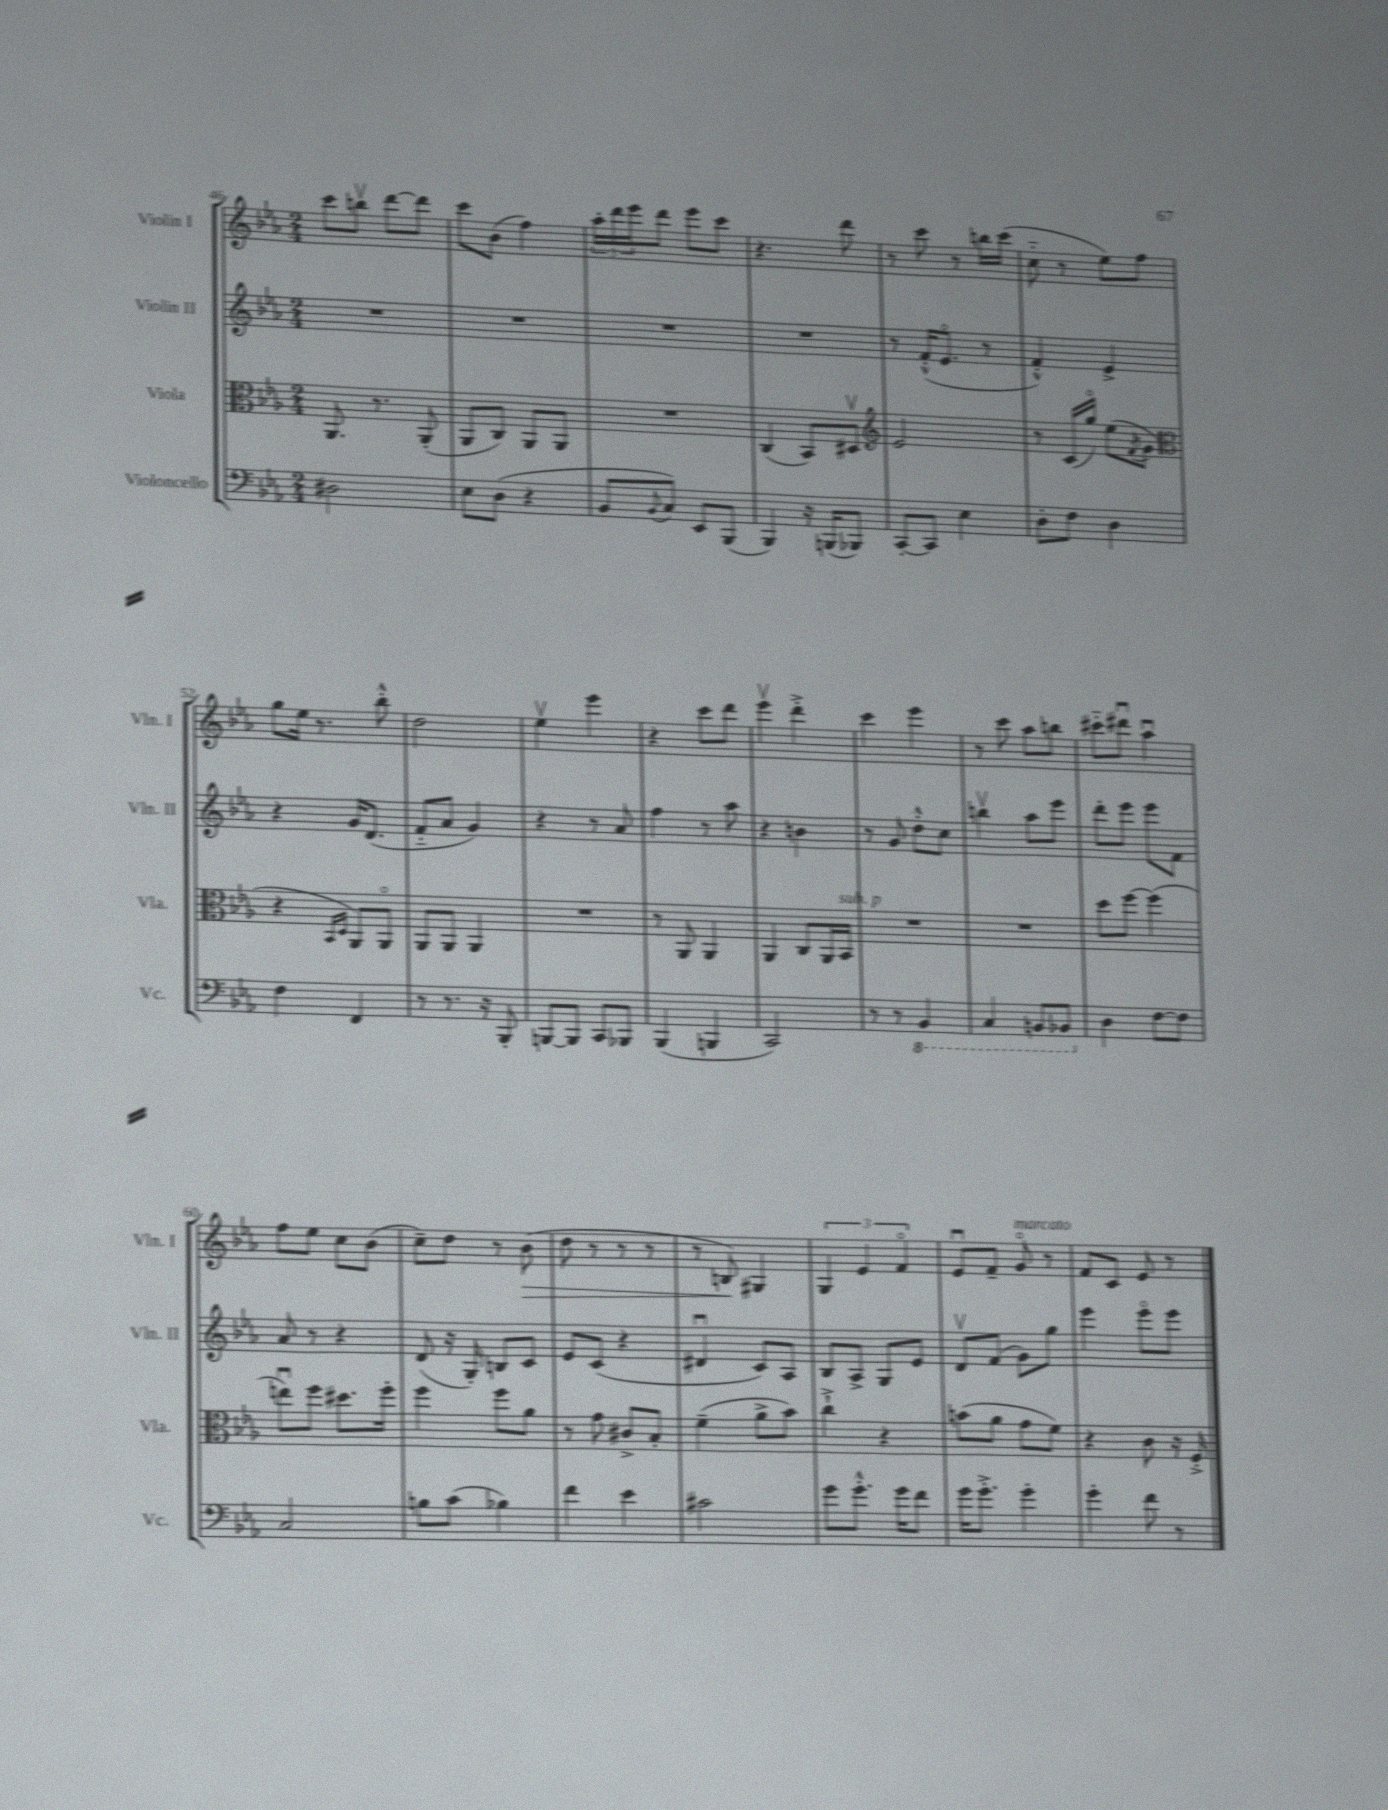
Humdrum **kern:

**kern	**kern	**kern	**kern	**dynam
*part4	*part3	*part2	*part1	*part1
*staff4	*staff3	*staff2	*staff1	*staff1
*I"Violoncello	*I"Viola	*I"Violin II	*I"Violin I	*
*I'Vc.	*I'Vla.	*I'Vln. II	*I'Vln. I	*
*clefF4	*clefC3	*clefG2	*clefG2	*
*k[b-e-a-]	*k[b-e-a-]	*k[b-e-a-]	*k[b-e-a-]	*
*M2/4	*M2/4	*M2/4	*M2/4	*
=46	=46	=46	=46	=46
2D#X\	8.AA-/	2r	8ccc\L	.
.	.	.	8bbnv\J	.
.	8.r	.	.	.
.	.	.	[8ddd\L	.
.	(8AA-'/	.	8ddd\J]	.
=47	=47	=47	=47	=47
8E-\L	8AA-/L	2r	8ccc\L	.
(8D\J	8C/J)	.	(8b-\J	.
4r	8AA-/L	.	4ff\)	.
.	8AA-/J	.	.	.
=48	=48	=48	=48	=48
8BB-/L	2r	2r	24aa-'\LL	.
.	.	.	24ddd\	.
.	.	.	24eee-\J	.
8qqBB-/	.	.	.	.
8C/J)	.	.	8ddd\J	.
8EE-/L	.	.	8eee-\L	.
(8BBB-/J	.	.	8ccc\J	.
=49	=49	=49	=49	=49
4BBB-/)	(4C/	2r	4.r	.
16r	8BB-/L)	.	.	.
(16BBBn/KL	.	.	.	.
8BBB-X/J)	8D#Xv/J	.	8ddd\	.
=50	=50	=50	=50	=50
*	*clefG2	*	*	*
[8CC'/L	2e-/	8r	8r	.
8CC/J]	.	(16f'^^/KL	8ccc\	.
.	.	8.e-/J	.	.
4E-\	.	.	8r	.
.	.	8r	16bbn\LL	.
.	.	.	(16ccc\JJ	.
=51	=51	=51	=51	=51
8D'\L	8r	4f'^^/)	8cc\	.
8F\J	(16c/LL	.	8r	.
.	16gg/JJ)	.	.	.
4D\	(8ee-\L	4e-^/	8ee-\L)	.
.	8qf/	.	.	.
.	8g\J	.	8ff\J	.
!!LO:LB:g=z
=52	=52	=52	=52	=52
*	*clefC3	*	*	*
4F\	4r	4r	8gg\L	.
.	.	.	16ee-\Jk	.
.	.	.	8.r	.
.	16qqBB-/LL	.	.	.
.	16qqD/JJ	.	.	.
4FF/	8AA-/L)	16g/KL	.	.
.	.	(8.d/J	.	.
.	8AA-/J	.	8bb-'^^\	.
=53	=53	=53	=53	=53
8r	8AA-/L	8f/L	2dd\	.
8.r	8AA-/J	8a-/J	.	.
.	4AA-/	4g/)	.	.
16r	.	.	.	.
8BBB-'/	.	.	.	.
=54	=54	=54	=54	=54
[8BBBn/L	2r	4r	4ee-v\	.
8BBB/J]	.	.	.	.
8CC/L	.	8r	4eee-\	.
8BBB-X/J	.	8a-/	.	.
=55	=55	=55	=55	=55
(4BBB-/	8r	4ff\	4r	.
.	8AA-/	.	.	.
4BBBn/	4AA-/	8r	8ccc\L	.
.	.	8aa-\	8ddd\J	.
=56	=56	=56	=56	=56
2CC/)	4AA-/	4r	4eee-v\	.
.	8C/L	4bn\	4ddd'^\	.
.	16AA-/L	.	.	.
!	!LO:TX:a:i:t=sub. p	!	!	!
.	16BB-/JJ	.	.	.
=57	=57	=57	=57	=57
8r	2r	8r	4ccc\	.
8r	.	8g/	.	.
*8ba	*	*	*	*
4BBB-/	.	8dd'^^\L	4eee-\	.
.	.	8cc\J	.	.
=58	=58	=58	=58	=58
4CC/	2r	4bbnv\	8r	.
.	.	.	8ccc\	.
8BBBn/L	.	8aa-\L	8aa-\L	.
8BBB-X/J	.	8eee-\J	8bbn\J	.
=59	=59	=59	=59	=59
*X8ba	*	*	*	*
4D\	8dd\L	8ddd'\L	8ccc#X\L	.
.	[8ff\J	8eee-\J	8ddd#Xu\J	.
[8F\L	(4ff\]	8eee-\L	4aa-u\	.
8F\J]	.	8f\J	.	.
!!LO:LB:g=z
=60	=60	=60	=60	=60
2C/	8eenu\L)	8a-/	8ff\L	.
.	8ff\J	8r	8ee-\J	.
.	8.dd#X\L	4r	8cc\L	.
.	.	.	(8b-\J	.
.	16ff'\Jk	.	.	.
=61	=61	=61	=61	=61
8Bn\L	4ff\	(8d/	8cc~\L)	.
(8c\J	.	16r	8dd\J	.
.	.	16G'/)	.	.
4B-X\)	8ff\L	8Bn/L	8r	.
!	!	!	!	!LO:HP:b
.	8a-\J	8c/J	(8b-\	>
=62	=62	=62	=62	=62
4f\	8r	8e-/L	8dd\	.
.	8g\	(8c/J	8r	.
4e-\	8c#X^/L	4r	8r	.
.	8B-'/J	.	8r	.
=63	=63	=63	=63	=63
2c#X\	(4f~\	4d#Xu/	8r	.
.	.	.	8Bn/)	.
.	8a-^\L	8c/L)	4G#X/	]
.	8b-\J)	8A-/J	.	.
=64	=64	=64	=64	=64
8g\L	4cc`^\	8B-/L	6G/	.
8.g'^^\J	.	8A-^/J	.	.
.	.	.	6e-/	.
.	4r	8G/L	.	.
16g\KL	.	.	.	.
.	.	.	6f/	.
8f\J	.	8e-/J	.	.
=65	=65	=65	=65	=65
16g\KL	(8bn\L	8dv/L	8e-u/L	.
8.g'^\J	.	.	.	.
.	8a-\J	(8f/J	8f~/J	.
!	!	!	!LO:TX:a:i:t=marcato	!
4g'\	8g\L	8g\L)	8g/	.
.	8f\J)	8gg\J	8r	.
=66	=66	=66	=66	=66
4g'\	4r	4eee-\	8f/L	.
.	.	.	8c/J	.
8f\	8c\	8eee-\L	8e-/	.
8r	16r	8eee-\J	8r	.
.	16F'^/	.	.	.
==	==	==	==	==
*-	*-	*-	*-	*-
